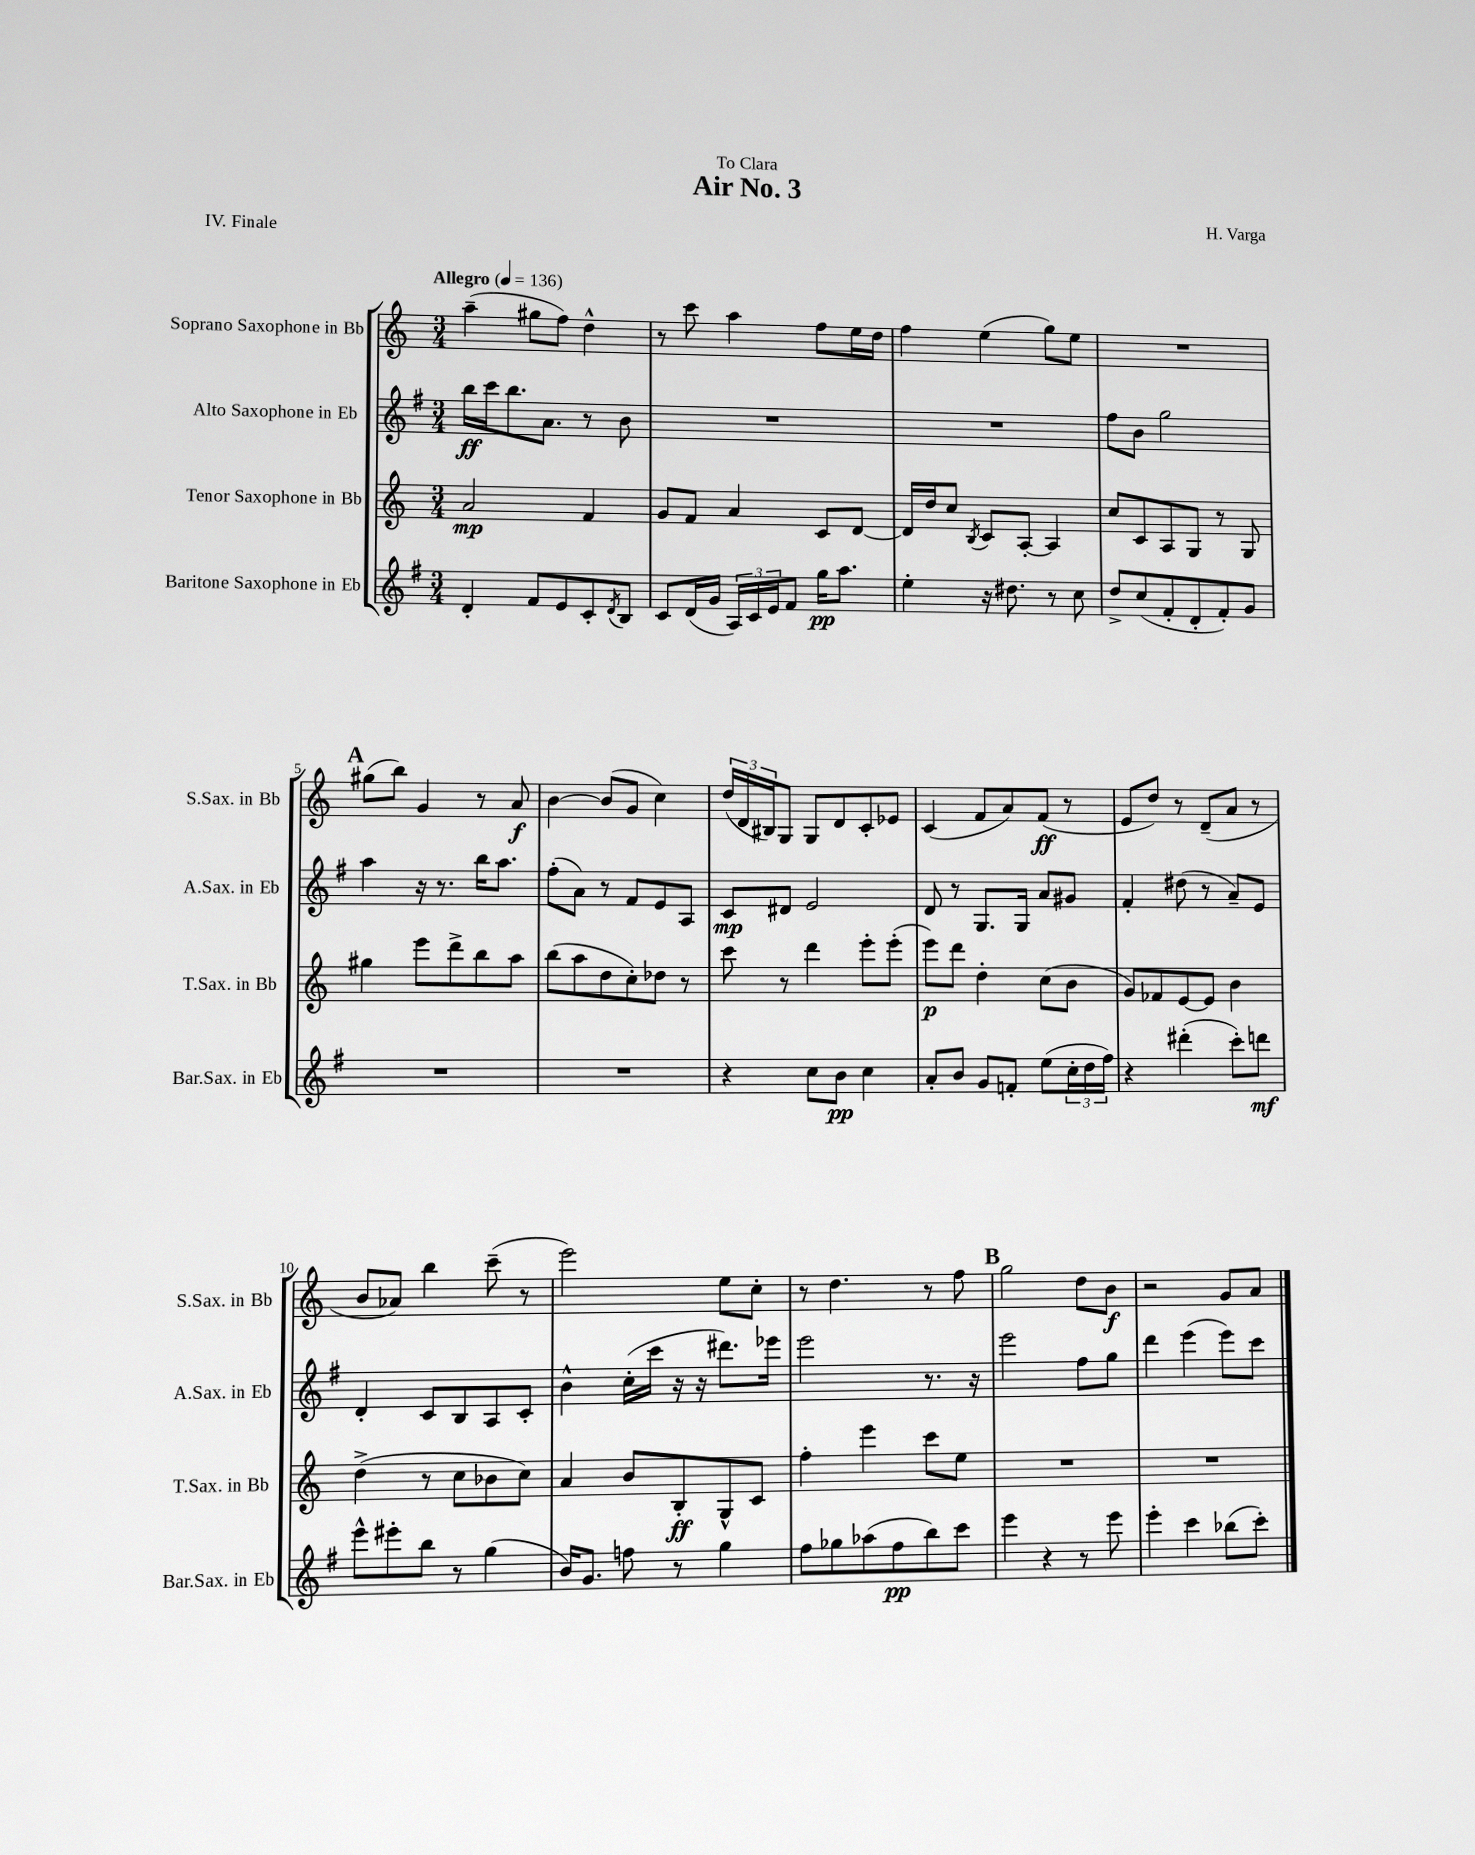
\header { title = "Air No. 3" composer = "H. Varga" dedication = "To Clara" piece = "IV. Finale" }
<<
\new StaffGroup <<
\new Staff = "s0" \with { instrumentName = "Soprano Saxophone in Bb" shortInstrumentName = "S.Sax. in Bb" } {
    \clef treble \key c \major \numericTimeSignature \time 3/4 \tempo "Allegro" 4 = 136
    a''4--( gis''8 f''8) d''4-^ |
    r8 c'''8 a''4 f''8 e''16 d''16 |
    f''4 e''4( g''8) e''8 |
    R2. |
    \mark \markup { \bold "A" } gis''8( b''8) g'4 r8 a'8\f |
    b'4~ b'8( g'8 c''4) |
    \tuplet 3/2 { d''16( d'16 bis16) } g8 g8 d'8 c'8-. ees'8 |
    c'4( f'8 a'8) f'8\ff( r8 |
    e'8 d''8) r8 d'8--( a'8 r8 |
    b'8 aes'8) b''4 c'''8--( r8 |
    e'''2) e''8 c''8-. |
    r8 d''4. r8 f''8 |
    \mark \markup { \bold "B" } g''2 d''8 b'8\f |
    r2 g'8 a'8 \bar "|." |
}
\new Staff = "s1" \with { instrumentName = "Alto Saxophone in Eb" shortInstrumentName = "A.Sax. in Eb" } {
    \clef treble \key g \major \numericTimeSignature \time 3/4
    b''16\ff c'''16 b''8. a'8. r8 b'8 |
    R2. |
    R2. |
    fis''8 b'8 g''2 |
    \mark \markup { \bold "A" } a''4 r16 r8. b''16 a''8. |
    fis''8-.( a'8) r8 fis'8 e'8 a8 |
    c'8\mp dis'8 e'2 |
    d'8 r8 g8. g16 a'8 gis'8 |
    fis'4-. dis''8( r8 a'8--) e'8 |
    d'4-. c'8 b8 a8 c'8-. |
    b'4-^ c''16-.( c'''16 r16 r16 dis'''8.) ees'''16 |
    e'''2 r8. r16 |
    \mark \markup { \bold "B" } e'''2 fis''8 g''8 |
    d'''4 e'''4( e'''8) c'''8 \bar "|." |
}
\new Staff = "s2" \with { instrumentName = "Tenor Saxophone in Bb" shortInstrumentName = "T.Sax. in Bb" } {
    \clef treble \key c \major \numericTimeSignature \time 3/4
    a'2\mp f'4 |
    g'8 f'8 a'4 c'8 d'8~ |
    d'16 d''16 c''8 \acciaccatura { b8 } c'8 a8~-. a4 |
    c''8 c'8 a8 g8 r8 g8 |
    \mark \markup { \bold "A" } gis''4 e'''8 d'''8-> b''8 a''8 |
    b''8( a''8 d''8 c''8-.) des''8 r8 |
    c'''8 r8 d'''4 e'''8-. e'''8-.( |
    e'''8\p) d'''8 d''4-. c''8( b'8 |
    g'8) fes'8 e'8~ e'8 b'4 |
    d''4->( r8 c''8 bes'8 c''8) |
    a'4 b'8 b8-.\ff g8-^ c'8 |
    f''4-. e'''4 c'''8 e''8 |
    \mark \markup { \bold "B" } R2. |
    R2. \bar "|." |
}
\new Staff = "s3" \with { instrumentName = "Baritone Saxophone in Eb" shortInstrumentName = "Bar.Sax. in Eb" } {
    \clef treble \key g \major \numericTimeSignature \time 3/4
    d'4-. fis'8 e'8 c'8-. \acciaccatura { d'8 } b8 |
    c'8 d'16( g'16 \tuplet 3/2 { a16) c'16 e'16 } fis'8 g''16\pp a''8. |
    e''4-. r16 dis''8. r8 c''8 |
    d''8-> c''8( fis'8-. d'8-. fis'8-.) g'8 |
    \mark \markup { \bold "A" } R2. |
    R2. |
    r4 c''8 b'8\pp c''4 |
    a'8-. b'8 g'8 f'8-. e''8( \tuplet 3/2 { c''16-. d''16 fis''16) } |
    r4 dis'''4-.( c'''8-.) d'''8\mf |
    e'''8-^ eis'''8-. b''8 r8 g''4( |
    b'16) g'8. f''8 r8 g''4 |
    fis''8 ges''8 aes''8( fis''8\pp b''8) c'''8 |
    \mark \markup { \bold "B" } e'''4 r4 r8 e'''8 |
    e'''4-. c'''4 bes''8( c'''8-.) \bar "|." |
}
>>
>>
